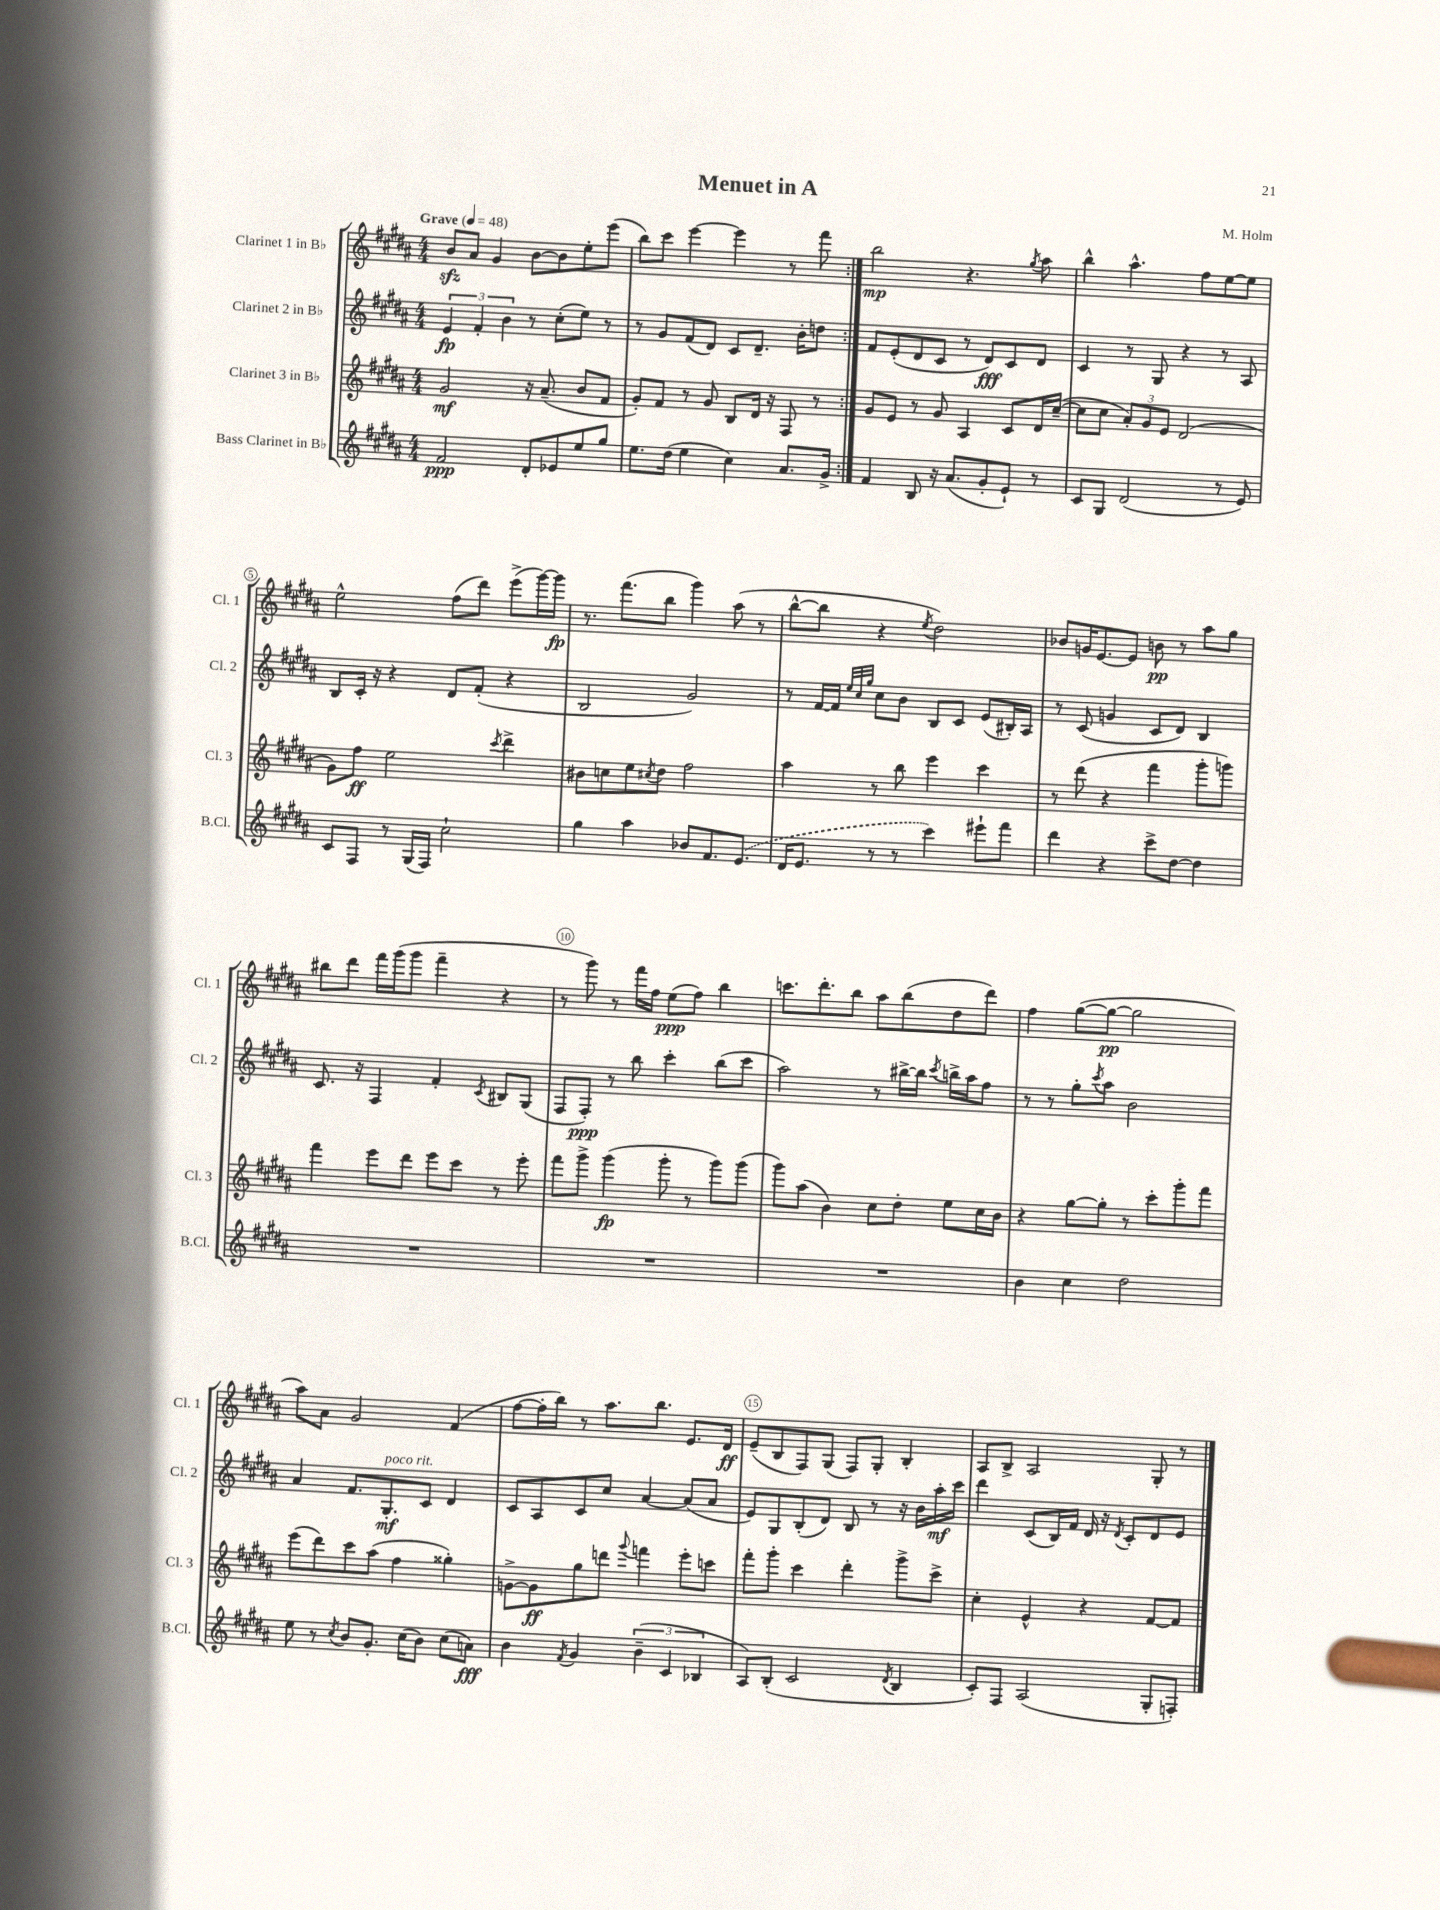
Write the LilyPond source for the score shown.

\header { title = "Menuet in A" composer = "M. Holm" }
<<
\new StaffGroup <<
\new Staff = "s0" \with { instrumentName = "Clarinet 1 in Bb" shortInstrumentName = "Cl. 1" } {
    \clef treble \key b \major \numericTimeSignature \time 4/4 \tempo "Grave" 4 = 48
    \repeat volta 2 { b'8\sfz ais'8 gis'4 b'8~ b'8 e''8-. e'''8( |
    b''8) cis'''8 e'''4~ e'''4 r8 fis'''8 | }
    b''2\mp r4. \acciaccatura { gis''8 } ais''8 |
    b''4-^ ais''4.-^ fis''8 e''8~ e''8 |
    e''2-^ fis''8( dis'''8) e'''8->( gis'''16~) gis'''16\fp |
    r8. fis'''8.( b''8 gis'''4) ais''8( r8 |
    b''8~-^ b''8 r4 \acciaccatura { e''8 } dis''2) |
    bes'8 g'16 e'8.~ e'8 b'8\pp r8 ais''8 gis''8 |
    bis''8 dis'''8 fis'''16 gis'''16( gis'''8 fis'''4-- r4 |
    r8 gis'''8) r8 fis'''16 fis''16 e''8\ppp( fis''8) b''4 |
    c'''8. dis'''8.-. b''8 ais''8 b''8( dis''8 dis'''8) |
    fis''4 gis''8~( gis''8~\pp gis''2 |
    ais''8) ais'8 gis'2 fis'4( |
    fis''8~ fis''16-. b''16) r8 ais''8. b''8. e'8. dis'16\ff |
    e'8--( b8 fis8) gis8( fis8) gis8-. b4-. |
    ais8 b8-> ais2 gis8-. r8 \bar "|." |
}
\new Staff = "s1" \with { instrumentName = "Clarinet 2 in Bb" shortInstrumentName = "Cl. 2" } {
    \clef treble \key b \major \numericTimeSignature \time 4/4
    \repeat volta 2 { \tuplet 3/2 { e'4\fp fis'4-. b'4 } r8 cis''8-.( e''8) r8 |
    r8 gis'8 fis'8( dis'8) cis'8 dis'8.-- b'16-. d''8 | }
    fis'8 e'8-.( dis'8 cis'8 r8 dis'8\fff) cis'8 dis'8 |
    cis'4 r8 gis8 r4 r8 ais8 |
    b8 cis'16-. r16 r4 dis'8 fis'8-.( r4 |
    b2 gis'2) |
    r8 fis'16~ fis'16 \grace { e''32 cis''32 gis''32 } cis''8 b'8 b8 cis'8 e'8( bis16-.) ais16 |
    r8 cis'8( g'4 cis'8 dis'8) b4 |
    cis'8. r16 fis4 fis'4-. \acciaccatura { cis'8 } bis8 gis8( |
    fis8 fis8-.\ppp) r8 b''8 cis'''4-. b''8( cis'''8 |
    ais''2) r8 bis''16~-> bis''16 \acciaccatura { cis'''8 } b''16-> ais''16 fis''8 |
    r8 r8 gis''8-. \acciaccatura { cis'''8 } ais''8 b'2 |
    ais'4 fis'8. gis8.-.\mf^\markup { \italic "poco rit." } cis'8 dis'4 |
    cis'8 ais8 cis'8 cis''8 ais'4~ ais'8( ais'8 |
    e'8) gis8 b8-.( dis'8) b8 r8 r16 b'16 ais''16-.\mf cis'''16 |
    dis'''4 cis'8( b16) fis'16 dis'16 r16 \acciaccatura { dis'8 } cis'8-. dis'8 e'8 \bar "|." |
}
\new Staff = "s2" \with { instrumentName = "Clarinet 3 in Bb" shortInstrumentName = "Cl. 3" } {
    \clef treble \key b \major \numericTimeSignature \time 4/4
    \repeat volta 2 { gis'2\mf r16 ais'8.--( b'8 fis'8 |
    gis'8-.) fis'8 r8 gis'8 b8 dis'16 r16 fis8 r8 | }
    gis'8 e'8 r8 gis'8 ais4 cis'8 dis'16 cis''16~--( |
    cis''8 cis''8 \tuplet 3/2 { ais'8-.) gis'8 e'8 } dis'2( |
    gis'8) fis''8\ff e''2 \acciaccatura { cis'''8 } dis'''4-> |
    bis'8 c''8 e''8 \acciaccatura { cis''8 } dis''8 fis''2 |
    ais''4 r8 b''8 e'''4 cis'''4 |
    r8 dis'''8( r4 fis'''4 gis'''8-. g'''8) |
    fis'''4 e'''8 dis'''8 e'''8 cis'''8 r8 e'''8-. |
    fis'''8 gis'''8-> gis'''4\fp( gis'''8-. r8 gis'''8) gis'''8( |
    gis'''8) ais''8( b'4) cis''8 dis''8-. e''8 cis''16 b'16 |
    r4 gis''8~ gis''8-. r8 cis'''8-. gis'''8-. fis'''8 |
    e'''8( dis'''8) cis'''8 ais''8( fis''4 gisis''4-.) |
    g'8~-> g'8\ff gis''8 d'''8 \appoggiatura { gis'''8 } f'''4 e'''8-. c'''8 |
    fis'''8-. gis'''8-. cis'''4 dis'''4-. gis'''8-> cis'''8-> |
    cis''4-. e'4-^ r4 fis'8~ fis'8 \bar "|." |
}
\new Staff = "s3" \with { instrumentName = "Bass Clarinet in Bb" shortInstrumentName = "B.Cl." } {
    \clef treble \key b \major \numericTimeSignature \time 4/4
    \repeat volta 2 { fis'2\ppp dis'8-. ees'8 e''8 gis''8 |
    e''8. dis''16( e''4 cis''4) ais'8. gis'16-> | }
    fis'4 b8 r16 ais'8.( gis'8-. e'8-!) r8 |
    cis'8 gis8 dis'2( r8 e'8) |
    cis'8 fis8 r8 gis16( fis16) cis''2-! |
    gis''4 ais''4 bes'8 fis'8. \once \slurDashed e'8.( |
    dis'16 e'8. r8 r8 cis'''4) eis'''8-! fis'''8 |
    dis'''4 r4 cis'''8-> dis''8~ dis''4 |
    R1 |
    R1 |
    R1 |
    b'4 cis''4 dis''2 |
    e''8 r8 \acciaccatura { cis''8 } b'8 gis'8.-. cis''16( b'8) cis''8( a'8\fff) |
    b'4 \acciaccatura { fis'8 } gis'4 \tuplet 3/2 { b'4--( cis'4 bes4 } |
    ais8) b8-.( cis'2 \acciaccatura { dis'8 } b4 |
    cis'8-.) fis8 ais2( gis8-. f8-.) \bar "|." |
}
>>
>>
\layout { \context { \Score \override BarNumber.break-visibility = ##(#f #t #t) barNumberVisibility = #(every-nth-bar-number-visible 5) \override BarNumber.stencil = #(make-stencil-circler 0.1 0.3 ly:text-interface::print) } }
